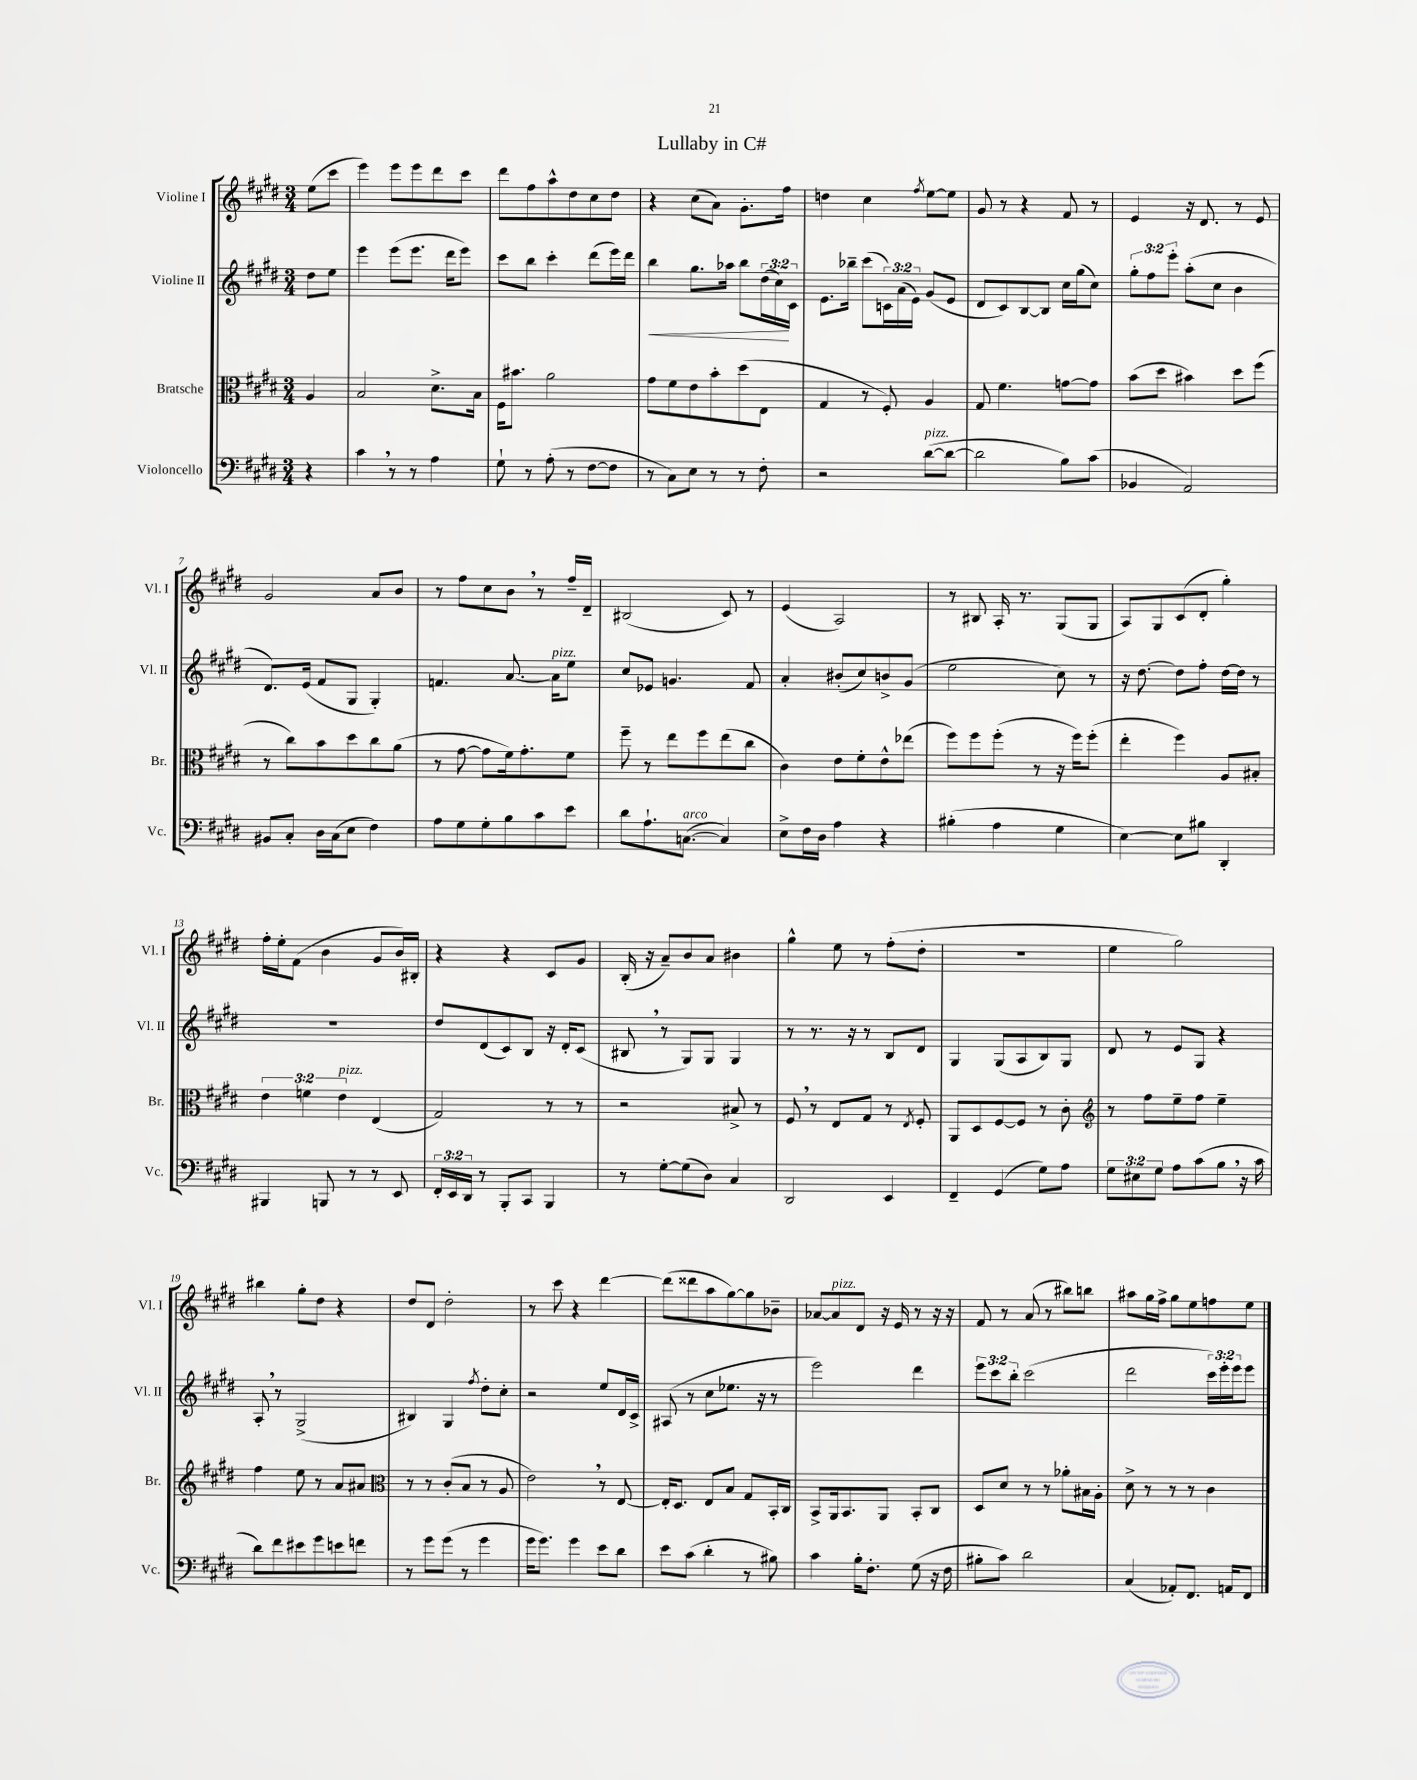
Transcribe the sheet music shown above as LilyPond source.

\header { title = "Lullaby in C#" }
<<
\new StaffGroup <<
\new Staff = "s0" \with { instrumentName = "Violine I" shortInstrumentName = "Vl. I" } {
    \clef treble \key e \major \numericTimeSignature \time 3/4 \partial 4
    e''8( cis'''8 |
    e'''4) e'''8 e'''8 dis'''8 cis'''8 |
    dis'''8 fis''8 a''8-^ dis''8 cis''8 dis''8 |
    r4 cis''8( a'8) gis'8.-. fis''16 |
    d''4 cis''4 \acciaccatura { fis''8 } e''8~ e''8 |
    gis'8 r8 r4 fis'8 r8 |
    e'4 r16 dis'8. r8 e'8 |
    gis'2 a'8 b'8 |
    r8 fis''8 cis''8 b'8 \breathe r8 fis''16-- dis'16-- |
    bis2( cis'8) r8 |
    e'4( a2) |
    r8 bis8 a16-. r8. gis8( gis8 |
    a8) gis8 cis'8( dis'8-. gis''4-.) |
    fis''16-. e''16-. fis'8( b'4 gis'8 b'16) bis16-. |
    r4 r4 cis'8 gis'8 |
    b16-.( r16 a'8--) b'8 a'8 bis'4 |
    gis''4-^ e''8 r8 fis''8-.( dis''8-. |
    R2. |
    e''4 gis''2) |
    bis''4 gis''8-. dis''8 r4 |
    dis''8 dis'8 dis''2-. |
    r8 cis'''8 r4 dis'''4~ |
    dis'''8( disis'''8 a''8 gis''8~) gis''8 bes'8-- |
    aes'8~ aes'8^\markup { \italic "pizz." } dis'8 r16 e'16 r8 r16 r16 |
    fis'8 r8 a'8( r8 bis''8) b''8 |
    ais''8 gis''16 fis''16-> gis''8 e''8 f''8 e''8 \bar "|." |
}
\new Staff = "s1" \with { instrumentName = "Violine II" shortInstrumentName = "Vl. II" } {
    \clef treble \key e \major \numericTimeSignature \time 3/4 \override Staff.TupletNumber.text = #tuplet-number::calc-fraction-text \partial 4
    dis''8 e''8 |
    e'''4 e'''8( e'''8. dis'''16 e'''8) |
    cis'''8 b''8 cis'''4-. dis'''8( e'''16) dis'''16 |
    b''4\< gis''8. aes''16 b''8 \tuplet 3/2 { dis''16( cis''16\!) cis'16 } |
    e'8. bes''16-- cis'''8( \tuplet 3/2 { c'16) a'16( e'16) } gis'8( e'8 |
    dis'8 cis'8) b8~ b8 cis''16 gis''16( cis''8) |
    \tuplet 3/2 { gis''8-. fis''8 e'''8-. } a''8-.( cis''8 b'4 |
    dis'8.) e'16( fis'8 gis8 gis4-.) |
    f'4. a'8.~ a'16^\markup { \italic "pizz." } e''8 |
    cis''8 ees'8 g'4. fis'8 |
    a'4-. bis'8-.( cis''8) b'8-> gis'8( |
    e''2 cis''8) r8 |
    r16 dis''8.~ dis''8 fis''8-. dis''16~ dis''16 r8 |
    R2. |
    dis''8 dis'8( cis'8) b8 r16 dis'16-. cis'8( |
    bis8 \breathe r8 gis8) gis8 gis4 |
    r8 r8. r16 r8 b8 dis'8 |
    gis4 gis8( a8 b8) gis8 |
    dis'8 r8 e'8 gis8 r4 |
    a8-. \breathe r8 gis2->( |
    bis4) gis4 \acciaccatura { fis''8 } dis''8-. cis''8-. |
    r2 e''8 dis'16 cis'16-> |
    ais8( r8 cis''8 ees''8. r16 r8 |
    e'''2) dis'''4 |
    \tuplet 3/2 { e'''8 cis'''8 b''8-. } cis'''2( |
    dis'''2 \tuplet 3/2 { cis'''16) e'''16-. e'''16 } e'''8 \bar "|." |
}
\new Staff = "s2" \with { instrumentName = "Bratsche" shortInstrumentName = "Br." } {
    \clef alto \key e \major \numericTimeSignature \time 3/4 \override Staff.TupletNumber.text = #tuplet-number::calc-fraction-text \partial 4
    a4 |
    b2 dis'8.-> b16 |
    fis16 bis'8. a'2 |
    gis'8 fis'8 e'8 b'8-. dis''8( e8 |
    gis4 r8 fis8-.) a4 |
    gis8 fis'4. g'8~ g'8 |
    b'8( dis''8 bis'4) dis''8 fis''8( |
    r8 cis''8) b'8 dis''8 cis''8 a'8( |
    r8 gis'8~ gis'8 fis'16) gis'8.-. fis'8 |
    fis''8-- r8 e''8 fis''8 e''8( cis''8 |
    cis'4) e'8 fis'8-. e'8-^ ees''8( |
    fis''8) fis''8 fis''8-.( r8 r16 fis''16) fis''8-.( |
    e''4-. fis''4) a8 bis8-. |
    \tuplet 3/2 { e'4 f'4 e'4^\markup { \italic "pizz." } } e4( |
    gis2) r8 r8 |
    r2 bis8-> r8 |
    fis8 \breathe r8 e8 gis8 r8 \acciaccatura { e8 } fis8-. |
    a,8 dis8 fis8~ fis8 r8 cis'8-. |
    \clef treble r8 fis''8 e''8-- fis''8 e''4-- |
    fis''4 e''8 r8 a'8 ais'8 |
    \clef alto r8 r8 cis'8-.( b8 r8 a8 |
    e'2) \breathe r8 e8~ |
    e16-. dis8. e8 b8 gis8 b,16-. cis16 |
    b,8-> a,16 b,8. a,8 b,8-. cis8 |
    dis8 dis'8 r8 r8 aes'8-. bis16 a16-. |
    dis'8-> r8 r8 r8 cis'4 \bar "|." |
}
\new Staff = "s3" \with { instrumentName = "Violoncello" shortInstrumentName = "Vc." } {
    \clef bass \key e \major \numericTimeSignature \time 3/4 \override Staff.TupletNumber.text = #tuplet-number::calc-fraction-text \partial 4
    r4 |
    cis'4 \breathe r8 r8 a4 |
    gis8-! r8 a8-.( r8 fis8~ fis8 |
    r8 cis8) e8 r8 r8 fis8-. |
    r2 dis'8~^\markup { \italic "pizz." }( dis'8~ |
    dis'2 b8) cis'8( |
    bes,4 a,2) |
    bis,8 cis8-. dis16 cis16( e8 fis4) |
    a8 gis8 gis8-. b8 cis'8 e'8 |
    dis'8 a8.-! c8.~^\markup { \italic "arco" }( c4) |
    e8-> fis16 dis16 a4 r4 |
    bis4-.( a4 gis4 |
    e4~) e8 bis8 dis,4-. |
    bis,,4 b,,8 r8 r8 e,8 |
    \tuplet 3/2 { fis,16-. e,16 dis,16 } r8 b,,8-. cis,8 b,,4 |
    r8 gis8~-. gis8( dis8) cis4 |
    dis,2 e,4 |
    fis,4-- gis,4( gis8) a8 |
    \tuplet 3/2 { gis8 eis8 gis8 } a8 cis'8( b8 \breathe r16 cis'16 |
    dis'8) fis'8 eis'8 gis'8 e'8 f'8 |
    r8 gis'8 gis'8( r8 gis'4 |
    gis'16 gis'8.) gis'4 e'8 dis'8 |
    e'8 cis'8( dis'4-. r8 bis8) |
    cis'4 b16-. fis8.-. gis8( r16 fis16 |
    bis8-. cis'8) dis'2 |
    cis4( aes,8-.) fis,8. a,16 fis,8 \bar "|." |
}
>>
>>
